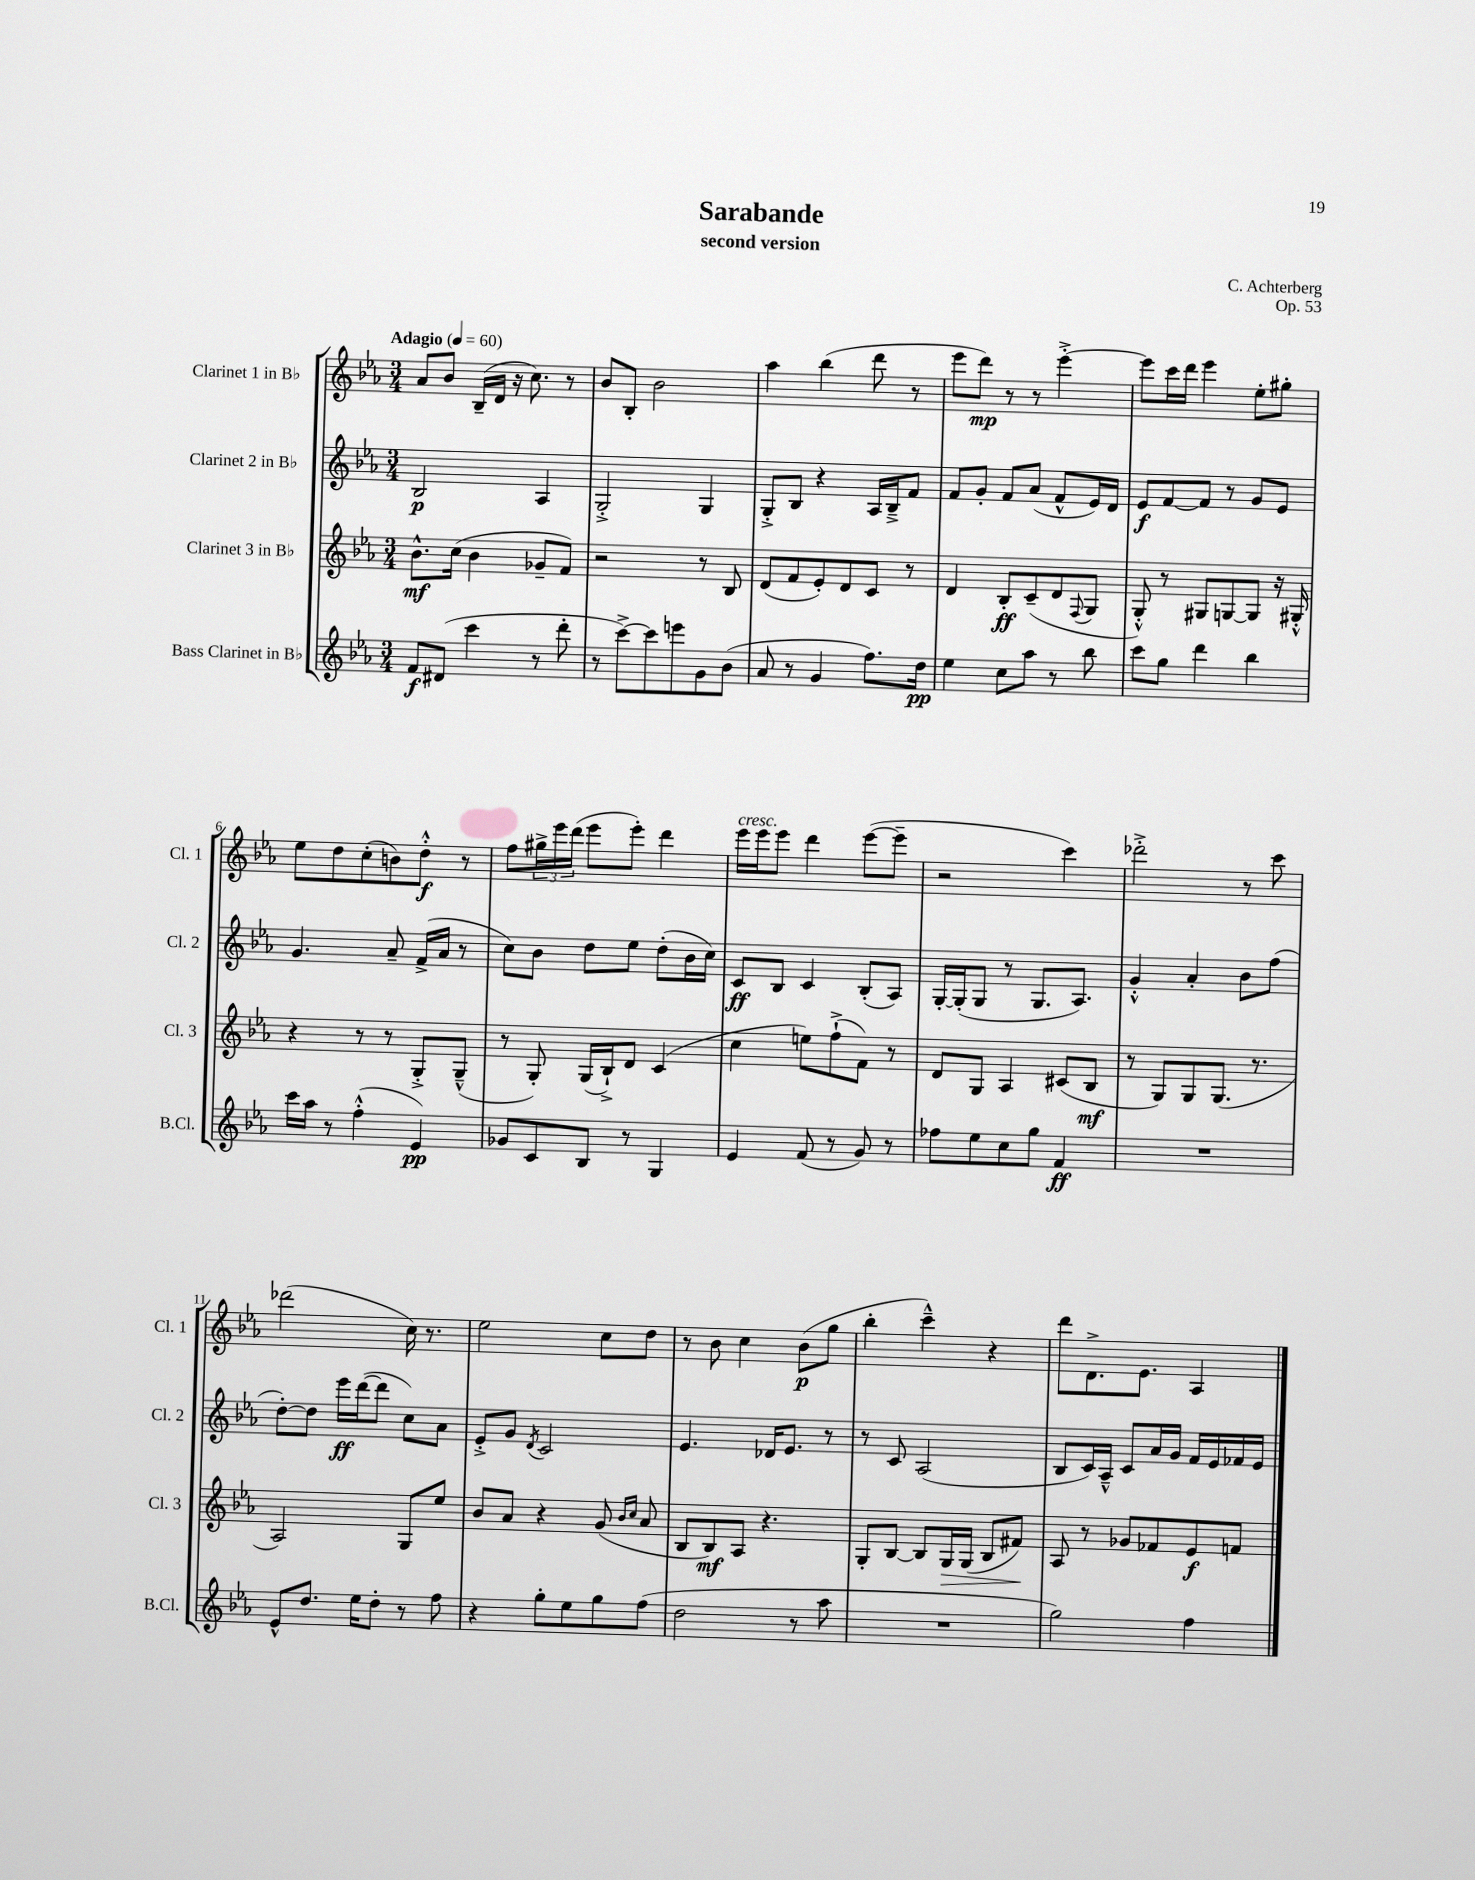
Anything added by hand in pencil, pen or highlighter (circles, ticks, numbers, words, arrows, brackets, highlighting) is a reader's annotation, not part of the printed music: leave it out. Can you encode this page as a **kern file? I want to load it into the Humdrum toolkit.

**kern	**kern	**kern	**kern
*staff4	*staff3	*staff2	*staff1
*clefG2	*clefG2	*clefG2	*clefG2
*k[b-e-a-]	*k[b-e-a-]	*k[b-e-a-]	*k[b-e-a-]
*M3/4	*M3/4	*M3/4	*M3/4
*MM60	*MM60	*MM60	*MM60
8f	8.b-^^	2B-	8a-
(8d#	.	.	8b-
.	(16cc	.	.
4ccc	4b-	.	(16B-~
.	.	.	16d
.	.	.	16r
.	.	.	8.cc)
8r	8g-~	4A-	.
8ddd'	8f)	.	8r
=	=	=	=
8r	2r	2G'^	8b-
[8ccc^)	.	.	8B-'
8ccc]	.	.	2b-
8eee	.	.	.
8g	8r	4G	.
(8b-	8B-	.	.
=	=	=	=
8a-	(8d	8G'^	4aa-
8r	8f	8B-	.
4g	8e-')	4r	(4bb-
.	8d	.	.
8.ff)	8c	16A-	8ddd
.	.	16B-~^	.
.	8r	8f	8r
16dd	.	.	.
=	=	=	=
4ee-	4d	8f	8eee-
.	.	8g'	8ddd)
8cc	8B-'	8f	8r
8aa-	(8c~	(8a-	8r
8r	8d	8f^^	[4eee-'^
.	8qqF	.	.
8bb-	8G	16e-)	.
.	.	16d	.
=	=	=	=
8ccc	8G'^^)	8e-	8eee-]
8gg	8r	[8f	16ccc
.	.	.	16ddd
4ddd	8G#	8f]	4eee-
.	[8G	8r	.
4bb-	8G]	8g	8ee-'
.	16r	8e-	8gg#'
.	16G#'^^	.	.
=	=	=	=
16ccc	4r	4.g	8ee-
16aa-	.	.	.
8r	.	.	8dd
(4ff'^^	8r	.	(8cc'
.	8r	8a-~	8b)
4e-)	8G'^	(16f^	8dd'^^
.	.	16a-	.
.	(8G~^^	8r	8r
=	=	=	=
8g-	8r	8cc)	8ff
8c	8G')	8b-	24gg#^
.	.	.	24eee-
.	.	.	(24ddd
8B-	(16G	8dd	8eee-
.	16B-`^)	.	.
8r	8d	8ee-	8eee-')
4G	(4c	(8dd'	4ddd
.	.	16b-	.
.	.	16cc)	.
=	=	=	=
4e-	4cc	8c	16eee-
.	.	.	16eee-
.	.	8B-	8eee-
(8f	8ee)	4c	4ddd
8r	(8ff`^	.	.
8g)	8f)	(8B-'	([8eee-
8r	8r	8A-)	8eee-~]
=	=	=	=
8ff-	8d	[16G'	2r
.	.	(16G']	.
8ee-	8G	8G	.
8cc	4A-	8r	.
8gg	.	8.G	.
4f	(8c#	.	4ccc)
.	.	8.A-)	.
.	8B-	.	.
=	=	=	=
2.r	8r	4g'^^	2ddd-'^
.	8G)	.	.
.	8G	4a-'	.
.	(8.G	.	.
.	.	8b-	8r
.	8.r	.	.
.	.	(8ff	8ccc
=	=	=	=
8e-^^	2A-)	[8dd')	(2ddd-
8.dd	.	8dd]	.
.	.	16eee-	.
16ee-	.	([16ddd	.
8dd'	.	8ddd]	.
8r	8G	8cc)	16cc)
.	.	.	8.r
8ff	8ee-	8a-	.
=	=	=	=
4r	8b-	8e-'^	2ee-
.	8a-	8g	.
.	.	8qd	.
8gg'	4r	2c	.
8ee-	.	.	.
8gg	(8g	.	8cc
.	16qqb-	.	.
.	16qqcc	.	.
(8ff	8a-	.	8dd
=	=	=	=
2dd	8B-	4.e-	8r
.	8B-)	.	8b-
.	8A-	.	4cc
.	4.r	16d-	.
.	.	8.e-	.
8r	.	.	(8b-
8aa-	.	8r	8gg
=	=	=	=
2.r	8G'	8r	4bb-'
.	[8B-	8c	.
.	8B-]	(2A-	4ccc~^^)
.	16G	.	.
.	(16G	.	.
.	8B-	.	4r
.	8f#)	.	.
=	=	=	=
2gg)	8A-	8B-	8ddd
.	8r	16c)	8.d^
.	.	16A-~^^	.
.	8g-	8c	.
.	.	.	8.e-
.	8f-	16a-	.
.	.	16g	.
4ff	8e-	16f	4A-
.	.	16e-	.
.	8f	16f-	.
.	.	16e-	.
==	==	==	==
*-	*-	*-	*-
